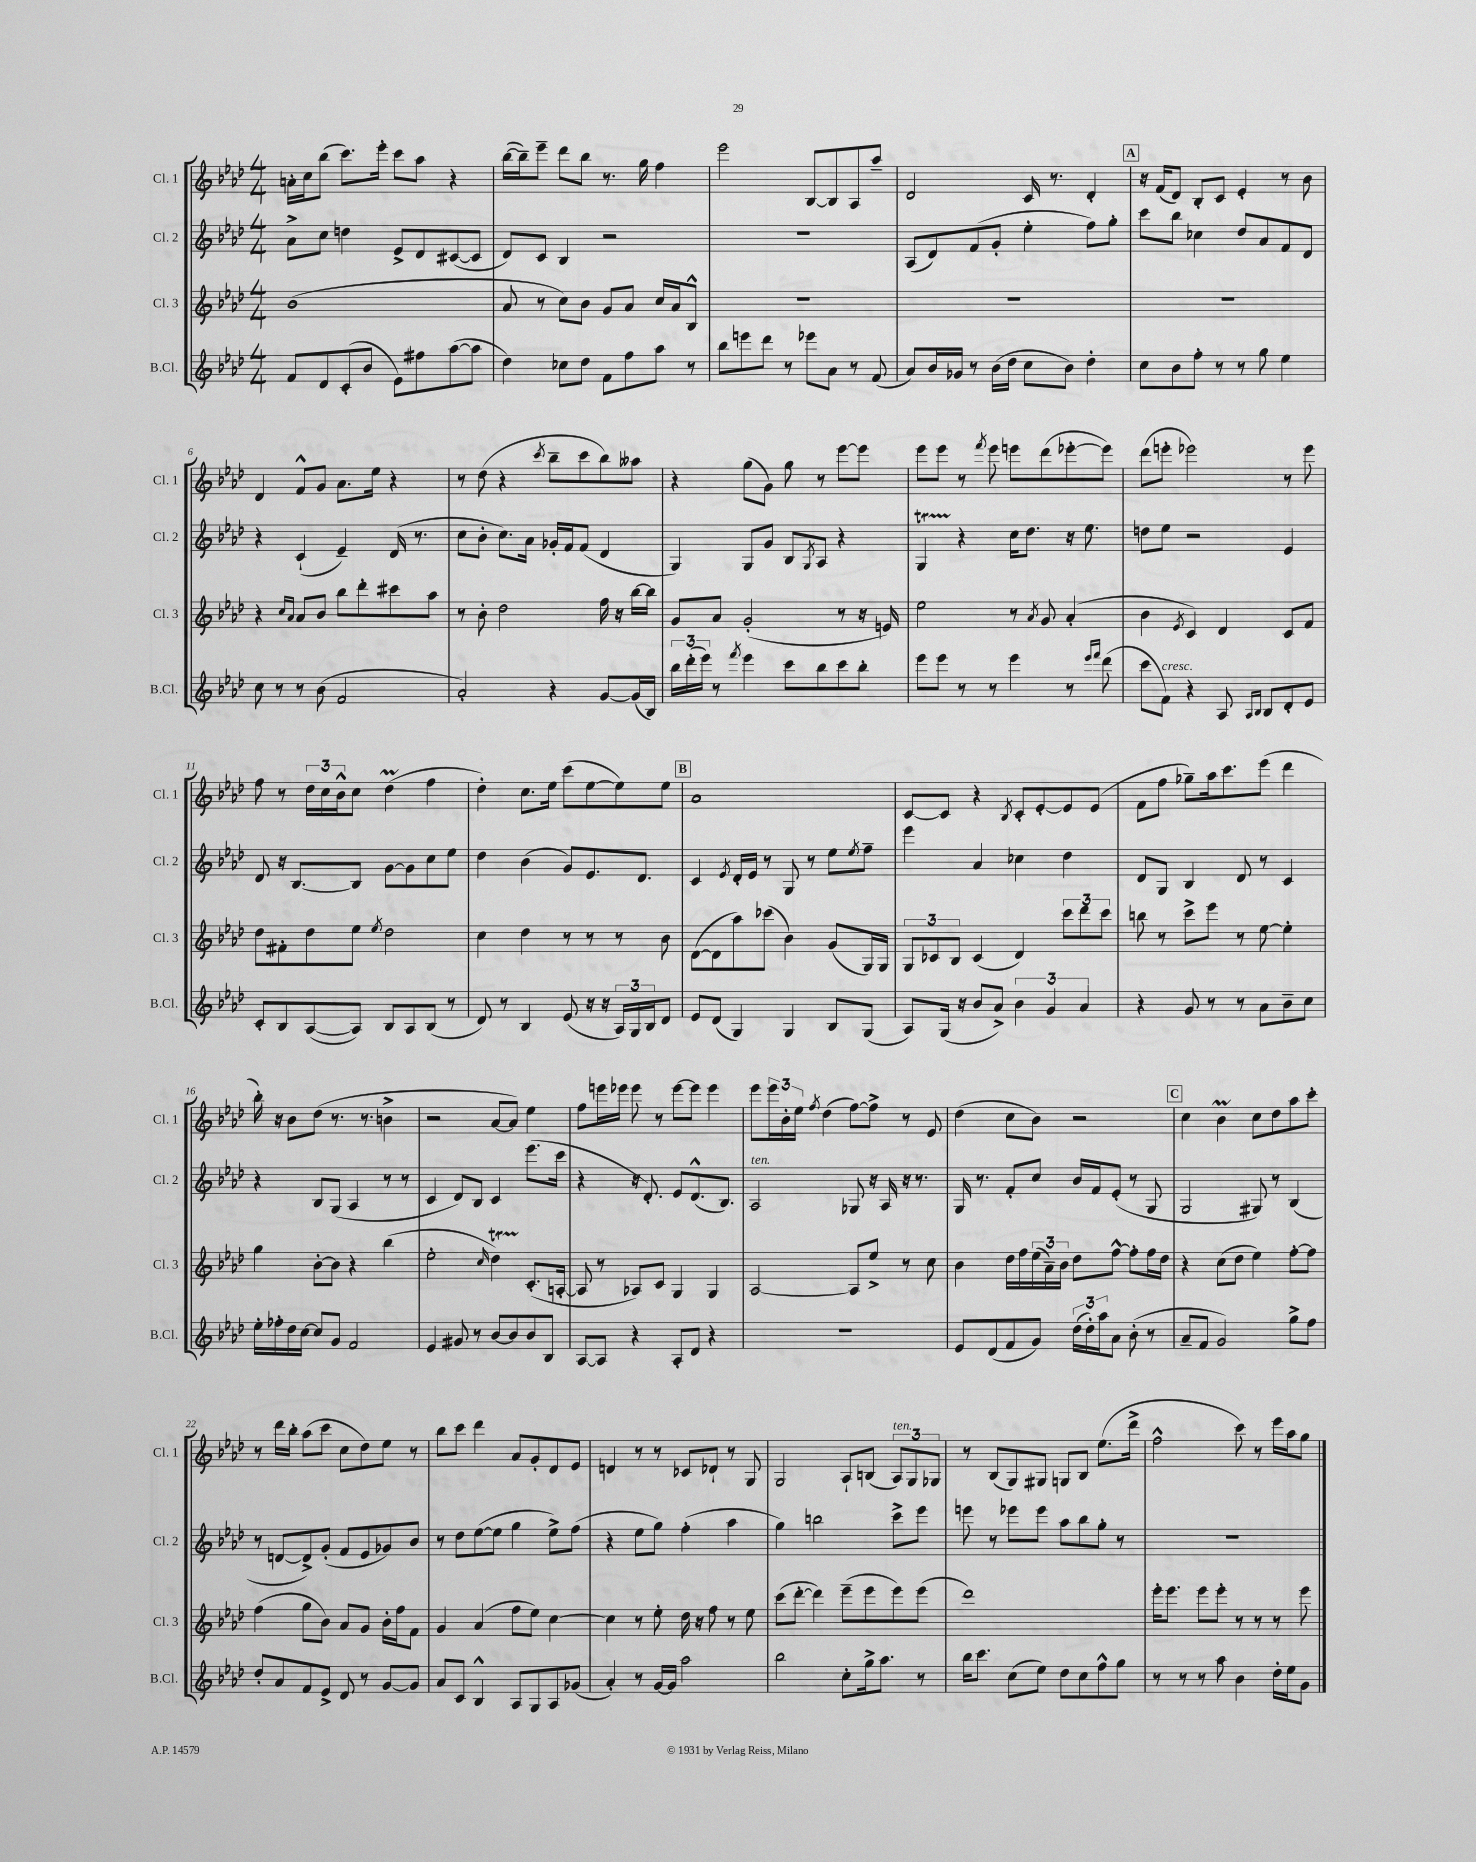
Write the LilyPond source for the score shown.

<<
\new StaffGroup <<
\new Staff = "s0" \with { instrumentName = "Cl. 1" shortInstrumentName = "Cl. 1" } {
    \clef treble \key aes \major \numericTimeSignature \time 4/4
    a'16-. c''16 bes''8( c'''8.) ees'''16-. c'''8 aes''8 r4 |
    bes''16~( bes''16--) ees'''8-- des'''8 bes''8 r8. g''16 f''4 |
    ees'''2 bes8~ bes8 aes8 aes''8-- |
    des'2 c'16 r8. des'4-. |
    \mark \markup { \box "A" } r16 f'16( des'8) bes8-. c'8 ees'4-. r8 bes'8 |
    des'4 f'8-^ g'8 aes'8. ees''16 r4 |
    r8 des''8( r4 \acciaccatura { c'''8 } bes''8-- c'''8 bes''8) aeses''8 |
    r4 g''8( g'8) g''8 r8 ees'''8~ ees'''8 |
    ees'''8 ees'''8 r8 \acciaccatura { f'''8 } ees'''8 e'''8 des'''8( ees'''8~-. ees'''8) |
    des'''8( e'''8-. ees'''2) r8 ees'''8 |
    f''8 r8 \tuplet 3/2 { des''16 c''16 bes'16-^ } c''8 des''4\prall( f''4 |
    des''4-.) c''8. ees''16 c'''8( ees''8~ ees''8) ees''8 |
    \mark \markup { \box "B" } aes'1 |
    c'8~ c'8 r4 \acciaccatura { bes8 } c'8-. ees'8~-. ees'8 ees'8( |
    f'8 f''8 ges''8--) aes''16 c'''8. ees'''8( des'''4 |
    bes''16-.) r16 bes'8 des''8( r8. r8. b'4-> |
    r2 aes'8~ aes'8) ees''4 |
    f''8 e'''16 ees'''16 ees'''8 r8 ees'''8~ ees'''8 ees'''4 |
    ees'''8 \tuplet 3/2 { ees'''16 bes'16-. ees''16 } \acciaccatura { f''8 } des''4( f''8~) f''8-> r8 ees'8 |
    des''4( c''8 bes'8) r2 |
    \mark \markup { \box "C" } c''4 bes'4\prall c''8 des''8 aes''8 c'''8-. |
    r8 des'''16 bes''16-. aes''8( c'''8 c''8 des''8) ees''8 r8 |
    bes''8 c'''8 des'''4 aes'8 g'8-. des'8 ees'8 |
    d'4 r8 r8 ces'8 des'8-! r8 g8 |
    g2 aes8-! b8( \tuplet 3/2 { aes8^\markup { \italic "ten." }) g8 ges8 } |
    r8 bes8( g8) gis8 g8 bes8 ees''8.( des'''16-> |
    f''2-^ c'''8) r8 ees'''16 aes''16 g''8 \bar "|." |
}
\new Staff = "s1" \with { instrumentName = "Cl. 2" shortInstrumentName = "Cl. 2" } {
    \clef treble \key aes \major \numericTimeSignature \time 4/4
    aes'8-> c''8 d''4 ees'8-> des'8 cis'8~( cis'8 |
    des'8) c'8 bes4 r2 |
    R1 |
    aes8( des'8) f'8( g'8-. ees''4-. f''8) g''8-. |
    \mark \markup { \box "A" } c'''8 bes''8 ces''4 des''8 aes'8 f'8 des'8 |
    r4 c'4-!( ees'4--) des'16( r8. |
    c''8 bes'8-. c''8.) aes'16 ges'16-. f'16 f'8( des'4 |
    g4) g8 g'8 bes8 \acciaccatura { g8 } aes8 r4 |
    g4\startTrillSpan r4\stopTrillSpan c''16 des''8. r16 ees''8. |
    d''8 ees''8 r2 ees'4 |
    des'8 r16 bes8.~ bes8 g'8~ g'8 c''8 ees''8 |
    des''4 bes'4( g'8) ees'8. des'8. |
    \mark \markup { \box "B" } c'4 \acciaccatura { ees'8 } des'16-. ees'16 r8 g8 r8 ees''8 \acciaccatura { ees''8 } f''8-- |
    ees'''4 aes'4 ces''4 des''4 |
    des'8 g8 bes4 des'8 r8 c'4 |
    r4 bes8 g8( aes4 r8 r8 |
    c'4 des'8) bes8 c'4 ees'''8.( c'''16 |
    r4 r16 des'8.-.) ees'8 des'8.-^( bes8.) |
    aes2^\markup { \italic "ten." } ges8 r16 aes16 r16 r8. |
    g16 r8. f'8-. c''8 bes'16 f'16 ees'8-.( r8 g8 |
    \mark \markup { \box "C" } g2 gis8) r8 bes4( |
    r8 d'8~ d'8->) g'8-.( f'8 ees'8 ges'8) bes'8 |
    r8 des''8 ees''8~( ees''8 g''4 ees''8->) f''8( |
    r4 ees''8 g''8) f''4-.( aes''4 |
    g''4) b''2 c'''8-> ees'''8 |
    e'''8 r8 ees'''8 ees'''8 aes''8 bes''8 g''8-. r8 |
    R1 \bar "|." |
}
\new Staff = "s2" \with { instrumentName = "Cl. 3" shortInstrumentName = "Cl. 3" } {
    \clef treble \key aes \major \numericTimeSignature \time 4/4
    bes'1( |
    aes'8 r8 c''8) bes'8 g'8 aes'8 c''16 aes'16 bes8-^ |
    R1 |
    R1 |
    \mark \markup { \box "A" } R1 |
    r4 \grace { c''16 aes'16 } aes'8 bes'8 bes''8 des'''8-. cis'''8 aes''8 |
    r8 bes'8-. des''2 f''16 r16 bes''16~ bes''16 |
    g'8 aes'8 g'2-.( r8 r16 e'16) |
    ees''2 r8 \acciaccatura { aes'8 } g'8 aes'4-.( |
    bes'4 \acciaccatura { ees'8 } c'4) des'4 c'8 f'8 |
    des''8 fis'8-. des''8 ees''8 \acciaccatura { ees''8 } des''2 |
    c''4 des''4 r8 r8 r8 bes'8 |
    \mark \markup { \box "B" } des'8~( des'8 aes''8) ces'''8( bes'4) g'8( g16) g16 |
    \tuplet 3/2 { g8 ces'8 bes8 } ces'4( des'4) \tuplet 3/2 { c'''8 des'''8 c'''8 } |
    b''8 r8 c'''8-> ees'''8 r8 ees''8~ ees''4-. |
    g''4 bes'8~-. bes'8 r4 bes''4( |
    ees''2-. \grace { c''16 } des''4\startTrillSpan) c'8.-.\stopTrillSpan( a16~-. |
    a8 r8 aes8) c'8 g4 g4 |
    aes2~ aes8 ees''8-> r8 c''8 |
    bes'4 des''16 f''16 \tuplet 3/2 { ees''16( aes'16--) bes'16 } des''8 f''8~-^ f''8-. f''16 des''16 |
    \mark \markup { \box "C" } r4 c''8( des''8 ees''4) f''8~-. f''8 |
    f''4( g''8 bes'8) aes'8 g'8 bes'16-. f''16 f'8 |
    g'4 aes'4( f''8 ees''8) c''4~ |
    c''4 r8 ees''8-. des''16 r16 f''8 r8 ees''8 |
    c'''8( des'''8~-. des'''4) ees'''8--( ees'''8 ees'''8) ees'''8( |
    des'''1) |
    ees'''16-. ees'''8. ees'''8 ees'''8-. r8 r8 r8 ees'''8 \bar "|." |
}
\new Staff = "s3" \with { instrumentName = "B.Cl." shortInstrumentName = "B.Cl." } {
    \clef treble \key aes \major \numericTimeSignature \time 4/4
    f'8 des'8 c'8-.( bes'8 ees'8) fis''8 aes''8~( aes''8 |
    des''4) ces''8 des''8 f'8 f''8 aes''8 r8 |
    bes''8 e'''8 des'''8 r8 ees'''8 aes'8 r8 f'8( |
    aes'8) bes'16 ges'16 r8 bes'16( des''16 c''8 bes'8) des''4-. |
    \mark \markup { \box "A" } c''8 bes'8 f''8-. r8 r8 g''8 ees''4 |
    c''8 r8 r8 bes'8( f'2 |
    aes'2-.) r4 g'8~ g'16( bes16) |
    \tuplet 3/2 { bes''16 des'''16-.( ees'''16) } r8 \acciaccatura { f'''8 } ees'''4 c'''8 bes''8 c'''8 bes''8-. |
    ees'''8 ees'''8 r8 r8 ees'''4 r8 \grace { ees'''16 f'''16 } des'''8( |
    c'''8 f'8^\markup { \italic "cresc." }) r4 aes8 \grace { aes16 bes16 } bes8 des'8-. ees'8 |
    c'8-. bes8 aes8~( aes8) bes8 aes8 bes8( r8 |
    des'8) r8 bes4 ees'8( r16 r16 \tuplet 3/2 { aes16) g16 bes16 } des'8 |
    \mark \markup { \box "B" } ees'8 des'8( g4) g4 bes8 g8( |
    aes8) g16( r16 bes'8 aes'8->) \tuplet 3/2 { bes'4 g'4 aes'4 } |
    r4 g'8 r8 r8 aes'8 bes'8-- c''8 |
    ees''16-. fes''16-. des''16 c''16~ c''8 g'8 f'2 |
    ees'4 gis'8 r8 bes'8~ bes'8 bes'8 bes8 |
    aes8~ aes8 r4 aes8-. des'8 r4 |
    r1 |
    ees'8 des'8( f'8 g'8) \tuplet 3/2 { des''16( des''16-.) aes''16 } aes'8 bes'8-.( r8 |
    \mark \markup { \box "C" } aes'8-- f'8 g'2) g''8-> f''8 |
    des''8-. aes'8 f'8 ees'8-> des'8 r8 g'8~ g'8 |
    aes'8 c'8 bes4-^ aes8 g8 aes8 ges'8( |
    aes'4-.) r8 g'16~ g'16 aes''2 |
    bes''2 c''8-. g''16-> aes''8. r8 |
    bes''16 c'''8. c''8( ees''8) des''8 c''8 f''8-^ g''8 |
    r8 r8 r8 aes''8 bes'4 des''16-. ees''16 g'8 \bar "|." |
}
>>
>>
